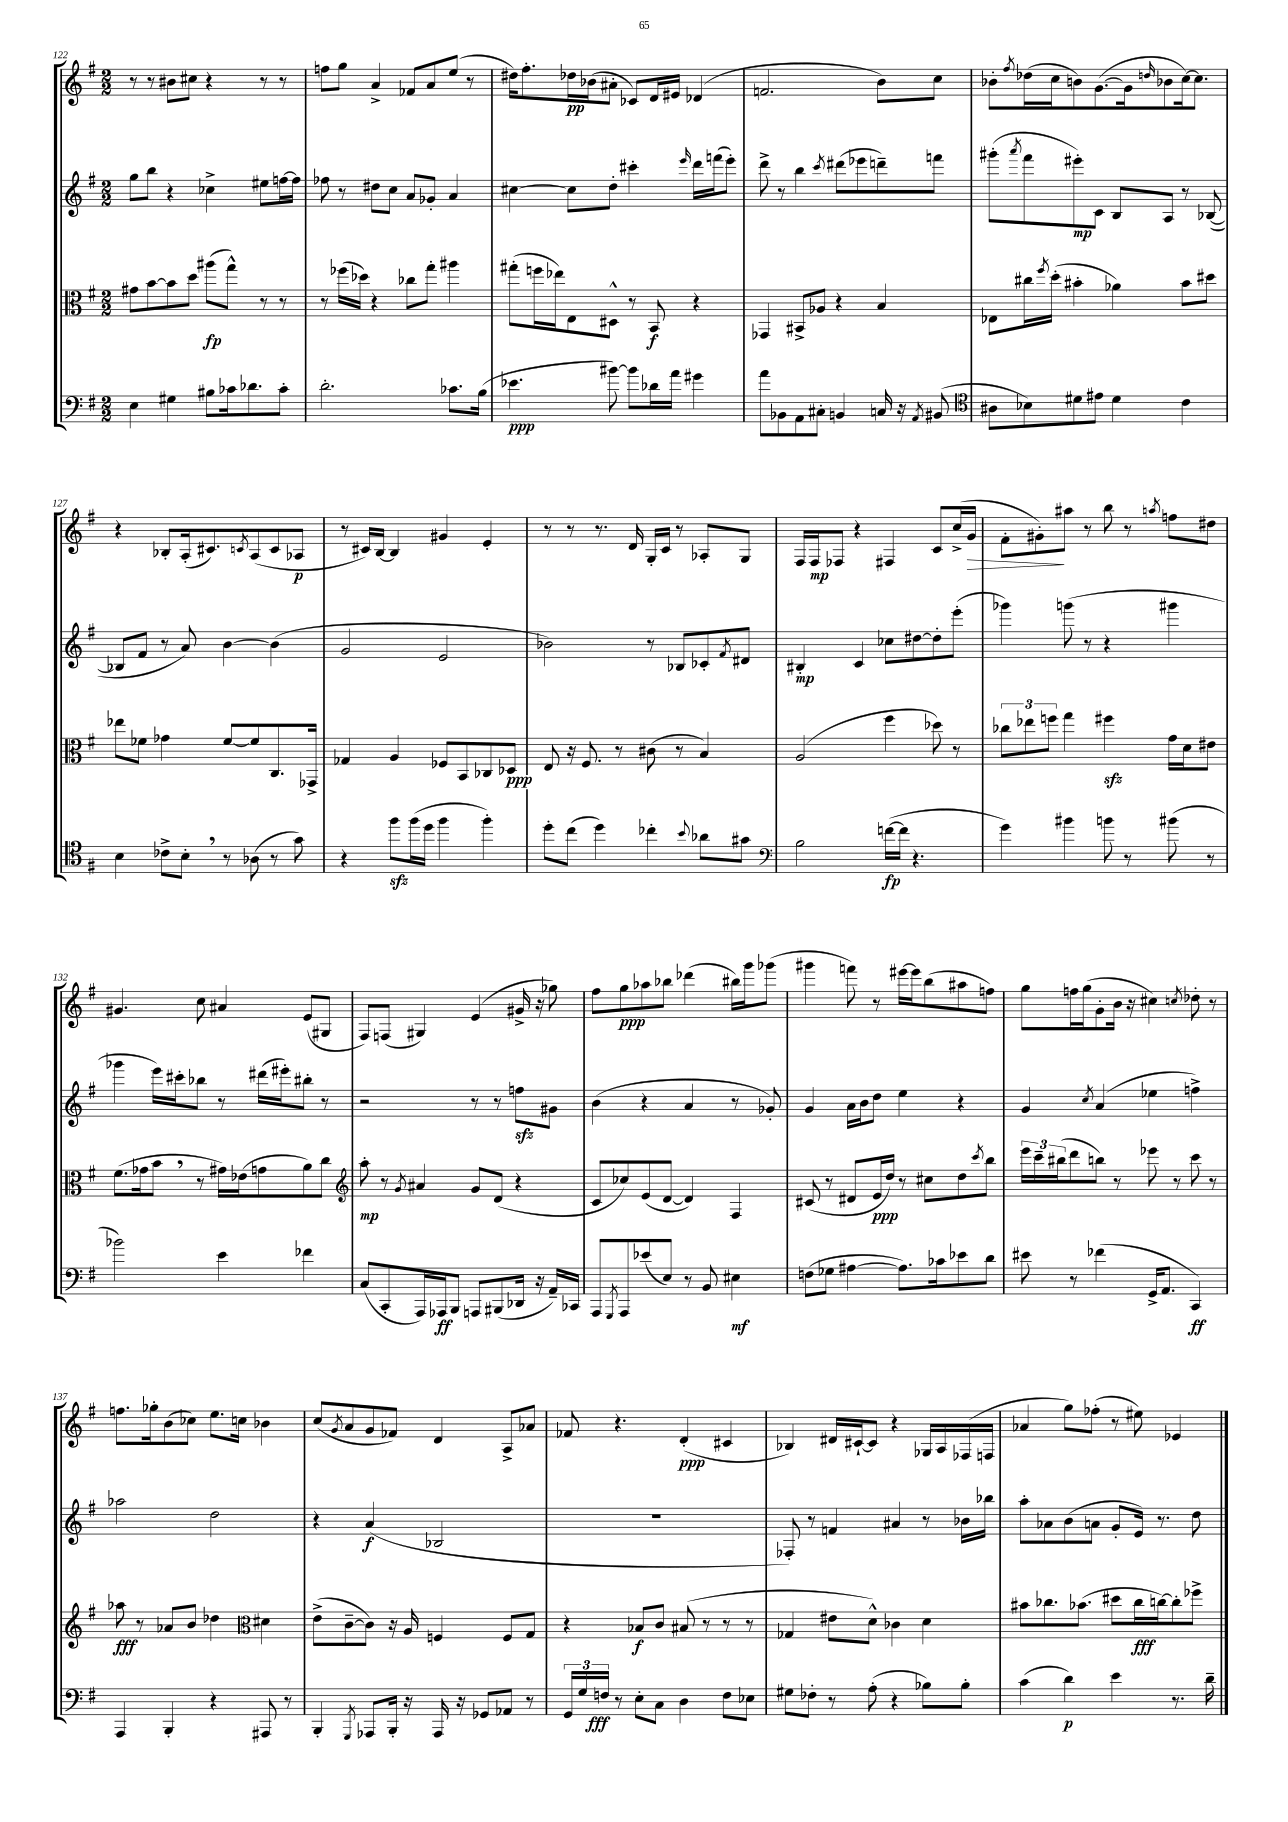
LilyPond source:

<<
\new StaffGroup <<
\new Staff = "s0" {
    \clef treble \key g \major \numericTimeSignature \time 2/2
    r8 r8 bis'8 cis''8 r4 r8 r8 |
    f''8 g''8 a'4-> fes'8 a'8 e''8( r8 |
    dis''16) fis''8.-. des''16\pp bes'16( ais'8-. ces'8) d'16 eis'16 des'4( |
    f'2. b'8) c''8 |
    bes'8-. \acciaccatura { fis''8 } des''16( c''16 b'8) g'8.~( g'16 \grace { d''16 } bes'8 c''16~) c''8. |
    r4 bes8-. a16-.( cis'8.) \acciaccatura { c'8 } a8( c'8 aes8\p |
    r8 cis'16) b16~ b4 gis'4 e'4-. |
    r8 r8 r8. d'16 g16-. c'16 r8 aes8-. g8 |
    fis16 fis16\mp fes8 r4 fis4 c'8 c''16->( g'16\> |
    fis'8-. gis'8-.\!) ais''8 r8 b''8 r8 \acciaccatura { a''8 } f''8 dis''8 |
    gis'4. c''8 ais'4 e'8( gis8 |
    fis8) f8( gis4) e'4( gis'16-> r16 ges''8) |
    fis''8 g''8\ppp aes''8 bes''8 des'''4( bis''16) g'''16 ges'''8( |
    gis'''4 f'''8) r8 eis'''16~ eis'''16 b''8( ais''8 f''8) |
    g''8 f''16 g''16( g'8-. b'16 r16 cis''4) \acciaccatura { c''8 } des''8-. r8 |
    f''8. ges''16-. b'8( ces''8) e''8. c''16 bes'4 |
    c''8( \acciaccatura { g'8 } a'8 g'8 fes'8) d'4 a8-> aes'8 |
    fes'8 r4. d'4-.\ppp( cis'4 |
    bes4) dis'16 cis'16~-! cis'8 r4 ges16 a16 fes16( f16 |
    aes'4 g''8) fes''8-.( r8 eis''8) ees'4 \bar "|." |
}
\new Staff = "s1" {
    \clef treble \key g \major \numericTimeSignature \time 2/2
    g''8 b''8 r4 ces''4-> eis''8 f''16~ f''16 |
    fes''8 r8 dis''8 c''8 a'8 ges'8-. a'4 |
    cis''4~ cis''8 d''8-. cis'''4-. \grace { e'''16 } d'''16 f'''16( e'''8-.) |
    d'''8-> r8 b''4 \acciaccatura { c'''8 } dis'''8( ees'''8 d'''8--) f'''8 |
    gis'''8-.( \acciaccatura { a'''8 } fis'''8 eis'''8-.\mp) c'8 b8 a8 r8 bes8~( |
    bes8 fis'8 r8 a'8) b'4~ b'4( |
    g'2 e'2 |
    bes'2) r8 bes8 ces'8-. \acciaccatura { fis'8 } dis'8 |
    bis4-.\mp c'4 ces''8 dis''8~ dis''8-. e'''8-.( |
    ges'''4) g'''8( r8 r4 gis'''4 |
    ges'''4 e'''16) cis'''16-. bes''8 r8 dis'''16( eis'''16-.) bis''8-. r8 |
    r2 r8 r8 f''8\sfz gis'8 |
    b'4( r4 a'4 r8 ges'8-.) |
    g'4 a'16 b'16 d''8 e''4 r4 |
    g'4 \acciaccatura { c''8 } a'4( ees''4 f''4->) |
    aes''2 d''2 |
    r4 a'4\f( bes2 |
    R1 |
    fes8-.) r8 f'4 ais'4 r8 bes'16 bes''16 |
    a''8-. aes'8 b'8( a'8 g'8-. e'16) r8. d''8 \bar "|." |
}
\new Staff = "s2" {
    \clef alto \key g \major \numericTimeSignature \time 2/2
    gis'8 b'8~ b'8 d''8 ais''8\fp( g''8-^) r8 r8 |
    r8 fes''16( des''16) r4 ces''8 g''8-. ais''4 |
    gis''8-.( f''16 ees''16) e8 dis8-^ r8 b,8\f r4 |
    ges,4 bis,8-> aes8 r4 b4 |
    ees8 cis''16 \acciaccatura { fis''8 } d''16-.( bis'4-. aes'4) bis'8 dis''8 |
    ees''8 fes'8 ges'4 fes'8~ fes'8 c8. ges,16-> |
    ges4 a4 fes8 b,8 ces8 des8\ppp |
    e8 r16 fis8. r8 cis'8( r8 b4) |
    a2( fis''4 des''8) r8 |
    \tuplet 3/2 { ces''8 ees''8 f''8 } g''4 fis''4\sfz g'16 d'16 eis'8 |
    fis'8.( ges'16 b'8 \breathe r8 gis'16) ees'16( g'8 a'8) c''8 |
    \clef treble a''8-.\mp r8 \acciaccatura { g'8 } ais'4 g'8 d'8( r4 |
    c'8 ces''8) e'8( d'8~ d'4) fis4 |
    cis'8( r8 dis'8 e'16\ppp d''16) r8 cis''8 d''8 \acciaccatura { c'''8 } b''8 |
    \tuplet 3/2 { e'''16 c'''16-- bis''16( } d'''8 b''8) r8 ees'''8 r8 c'''8 r8 |
    aes''8\fff r8 aes'8 b'8 des''4 \clef alto dis'4 |
    e'8->( c'8~-- c'8) r16 a16 f4 f8 g8 |
    r4 bes8\f c'8 bis8( r8 r8 r8 |
    ges4 eis'8 d'8-^) ces'4 d'4 |
    bis'8 ces''8. bes'8.( dis''8 ces''16\fff c''16~) c''8-. fes''8-> \bar "|." |
}
\new Staff = "s3" {
    \clef bass \key g \major \numericTimeSignature \time 2/2
    e4 gis4 bis8 ces'16 des'8. ces'8-. |
    d'2.-. ces'8. b16( |
    ees'4.\ppp bis'8~) bis'8 des'16 a'16 gis'4 |
    a'8 bes,8 a,8 cis8-. b,4 c16 r16 \acciaccatura { a,8 } bis,8( |
    \clef tenor ais8 bes8) dis'8 eis'8 dis'4 c'4 |
    b4 ces'8-> b8-. \breathe r8 aes8( r8 g'8) |
    r4 fis''8\sfz fis''16( d''16 fis''4 fis''4-.) |
    d''8-. c''8( d''4) ces''4-. \appoggiatura { b'8 } aes'8 gis'8 |
    \clef bass b2 f'16~\fp( f'16 r4. |
    g'4) bis'4 b'8 r8 bis'8( r8 |
    bes'2) e'4 fes'4 |
    c8( c,8-. a,,16) aes,,16\ff b,,8 a,,8 bis,,8( des,16 r16 a,16--) ces,16 |
    a,,8 \acciaccatura { g,,8 } a,,8 ees'8( e8) r8 b,8 eis4\mf |
    f8( ges8 ais4~ ais8.) ces'16 ees'8 d'8 |
    eis'8 r8 fes'4( g,16-> a,8. c,4\ff) |
    a,,4 b,,4-. r4 ais,,8 r8 |
    b,,4-. \acciaccatura { g,,8 } aes,,8 b,,16-. r16 aes,,16 r16 ges,8 aes,8 r8 |
    \tuplet 3/2 { g,16 g16 f16\fff } r8 e8-. c8 d4 f8 ees8 |
    gis8 fes8-. r8 a8-.( r4 bes8) bes8-. |
    c'4( d'4\p) e'4 r8. d'16-- \bar "|." |
}
>>
>>
\layout { \context { \Score currentBarNumber = #122 } }
